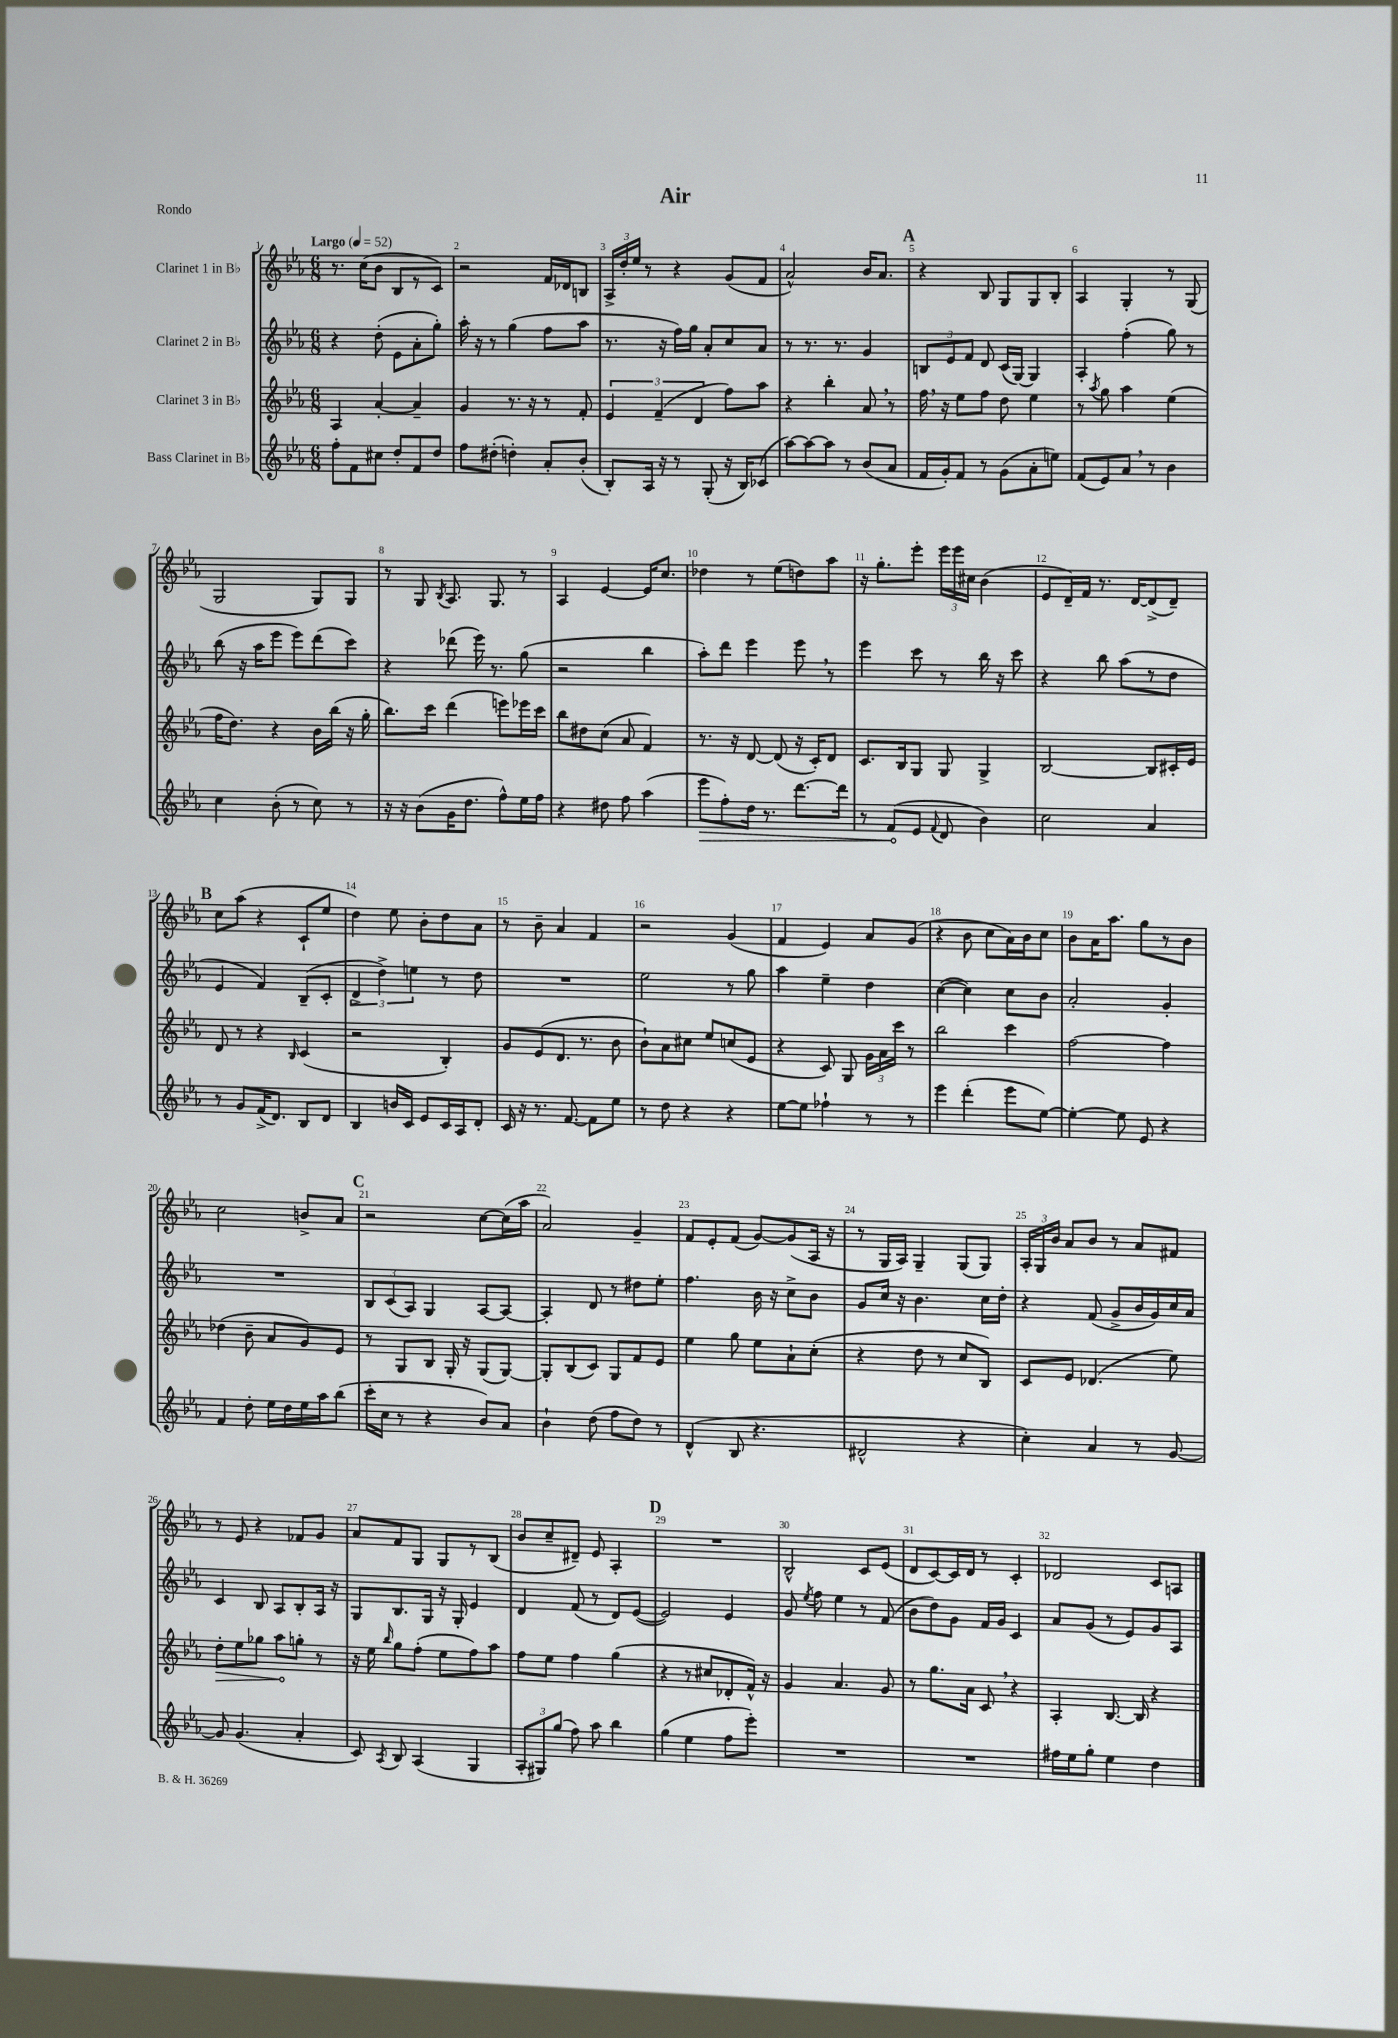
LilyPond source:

\header { title = "Air" piece = "Rondo" }
<<
\new StaffGroup <<
\new Staff = "s0" \with { instrumentName = "Clarinet 1 in Bb" } {
    \clef treble \key ees \major \numericTimeSignature \time 6/8 \tempo "Largo" 4 = 52
    \autoBeamOff r8. c''16[( bes'8] bes8[ r8 c'8]) |
    r2 f'16[ des'16 b8] |
    \tuplet 3/2 { aes16[-> d''16-. ees''16] } r8 r4 g'8[( f'8] |
    aes'2-^) bes'16[ aes'8.] |
    \mark \markup { \bold "A" } r4 bes8 g8[ g8 bes8]-. |
    aes4 g4-. r8 g8( |
    g2 g8[) g8] |
    r8 g8 \acciaccatura { bes8 } aes8. g8. r8 |
    aes4 ees'4~ ees'16[ c''8.] |
    des''4 r8 ees''8[( d''8) aes''8] |
    r16 g''8.[-. ees'''8]-. \tuplet 3/2 { ees'''16[ ees'''16 cis''16] } bes'4( |
    ees'8[ d'16--) f'16] r8. d'16[~ d'8->( d'8]--) |
    \mark \markup { \bold "B" } c''8[ aes''8]( r4 c'8[-! ees''8] |
    d''4) ees''8 bes'8[-. d''8 aes'8] |
    r8 bes'8-- aes'4 f'4 |
    r2 g'4( |
    f'4 ees'4) aes'8[ g'8]( |
    r4 bes'8 c''8[ aes'16) bes'16 c''8] |
    bes'8[ aes'16 aes''8.] g''8[ r8 bes'8] |
    c''2 b'8[-> aes'8] |
    \mark \markup { \bold "C" } r2 c''8[~ c''16( aes''16] |
    aes'2) g'4-- |
    f'8[ ees'8-. f'8]( g'8[~) g'8( aes16] r16 |
    r8 g16[ aes16]) g4-- g8[( g8]) |
    \tuplet 3/2 { aes16[-. g16 bes'16] } aes'8[ bes'8] r8 aes'8[ fis'8] |
    r8 ees'8 r4 fes'8[ g'8] |
    aes'8[ f'8 g8] g8[ r8 bes8]( |
    bes'8[ c''8-- dis'8]--) ees'8 aes4-. |
    \mark \markup { \bold "D" } R2. |
    bes2-^ c'8[ ees'8]( |
    d'8[ c'8~) c'16 d'16] r8 c'4-. |
    des'2 c'8[ a8] \bar "|." |
}
\new Staff = "s1" \with { instrumentName = "Clarinet 2 in Bb" } {
    \clef treble \key ees \major \numericTimeSignature \time 6/8
    \autoBeamOff r4 d''8-.( ees'8[ aes'8-. g''8]-.) |
    aes''16-. r16 r8 g''4( f''8[ aes''8] |
    r8. r16 f''16[) g''16] aes'8[-. c''8 aes'8] |
    r8 r8. r8. g'4 |
    \mark \markup { \bold "A" } \tuplet 3/2 { b8[ ees'8 f'8] } d'8 c'16[( g16]~) g4 |
    aes4-. f''4-.( g''8) r8 |
    bes''8( r16 aes''16[ ees'''8] ees'''8[) d'''8( c'''8]) |
    r4 des'''8( ees'''16) r8. g''8( |
    r2 bes''4 |
    aes''8[-.) d'''8] ees'''4 ees'''8 \breathe r8 |
    ees'''4 c'''8 r8 bes''16 r16 c'''8 |
    r4 bes''8 aes''8[( r8 d''8] |
    \mark \markup { \bold "B" } ees'4 f'4) bes8[--( c'8]-. |
    \tuplet 3/2 { d'4-> d''4->) e''4 } r8 d''8 |
    R2. |
    ees''2 r8 g''8 |
    aes''4 ees''4-- d''4 |
    c''4~( c''4) c''8[ bes'8] |
    aes'2-. g'4-. |
    R2. |
    \mark \markup { \bold "C" } \tuplet 3/2 { bes8[ c'8( aes8]) } g4 aes8[~ aes8]~ |
    aes4-. d'8 r8 dis''8[ ees''8]-. |
    f''4. bes'16 r16 c''8[-> bes'8] |
    g'8[ c''16] r16 bes'4. c''16[ d''16]-. |
    r4 f'8( g'8[-> bes'16 g'16) c''16 aes'16] |
    c'4 bes8 aes8[ bes8-. aes16] r16 |
    g8[ bes8. g16] r16 g16-. ees'4 |
    d'4 f'8( r8 d'8[) ees'8]~( |
    \mark \markup { \bold "D" } ees'2) ees'4 |
    g'8 \acciaccatura { ees''8 } f''8 ees''4 r8 f'8( |
    bes'8[ d''8) g'8] f'16[ g'16] c'4 |
    aes'8[ g'8]( r8 ees'8[) g'8 aes8] \bar "|." |
}
\new Staff = "s2" \with { instrumentName = "Clarinet 3 in Bb" } {
    \clef treble \key ees \major \numericTimeSignature \time 6/8
    \autoBeamOff aes4 aes'4~-. aes'4-- |
    g'4 r8. r16 r8 f'8-. |
    \tuplet 3/2 { ees'4 f'4--( d'4 } f''8[) aes''8] |
    r4 bes''4-. aes'8 \breathe r8 |
    \mark \markup { \bold "A" } f''16 \breathe r16 ees''8[ f''8] d''8 ees''4 |
    r8 \acciaccatura { aes''8 } g''8 aes''4 ees''4( |
    f''16[ d''8.]) r4 bes'16[ bes''16]( r16 g''16-. |
    bes''8.[) c'''16] d'''4( e'''8[) ees'''16 c'''16] |
    bes''8[ dis''8 c''8]( aes'8 f'4) |
    r8. r16 d'8~ d'8( r16 c'16[-.) d'8] |
    c'8.[ bes16 g8] g8 g4-> |
    bes2~ bes8[ cis'16-. ees'16] |
    \mark \markup { \bold "B" } d'8 r8 r4 \grace { bes16 } c'4( |
    r2 bes4-.) |
    g'8[ ees'8( d'8.] r8. bes'8 |
    bes'8[-!) aes'8 cis''8] ees''8[ c''8( ees'8] |
    r4 c'8) g8 \tuplet 3/2 { g'16[ aes'16 c'''16] } r8 |
    bes''2 c'''4 |
    f''2~ f''4 |
    des''4( bes'8-- aes'8[ g'8) ees'8] |
    \mark \markup { \bold "C" } r8 g8[ bes8] g16-. r16 g8[( g8]~) |
    g8[-. bes8( c'8]) g8[ f'8 ees'8] |
    ees''4 g''8 ees''8[ aes'8-! c''8]-.( |
    r4 d''8 r8 c''8[ bes8]) |
    c'8[ ees'8] des'4.( ees''8) |
    \once \override Hairpin.circled-tip = ##t d''8[-.\> ees''8 ges''8] aes''8[\! g''8]-. r8 |
    r16 ees''16 \grace { bes''16 } g''8[ f''8]-.( ees''8[ f''8) aes''8] |
    f''8[ ees''8] f''4 g''4( |
    \mark \markup { \bold "D" } r4 r8 cis''8[ des'8-. f'16]-^) r16 |
    g'4 aes'4. g'8 |
    r8 g''8.[ aes'16] c'8 \breathe r4 |
    aes4-. bes8.~ bes16 r4 \bar "|." |
}
\new Staff = "s3" \with { instrumentName = "Bass Clarinet in Bb" } {
    \clef treble \key ees \major \numericTimeSignature \time 6/8
    \autoBeamOff f''8[-. f'8 cis''8] d''8[-. f'8 d''8] |
    f''8[ dis''8]-.( d''4-.) aes'8[-. bes'8]-.( |
    bes8[-.) aes16] r16 r8 g8-.( r16 bes16[) ces'8]( |
    aes''8[~) aes''8~ aes''8] r8 bes'8[( aes'8] |
    \mark \markup { \bold "A" } f'16[ g'16-.) f'8] r8 g'8[( aes'8-. e''8]) |
    f'8[( ees'8) aes'8] \breathe r8 bes'4 |
    c''4 bes'8-.( r8 c''8) r8 |
    r16 r16 bes'8[( g'16 d''8.] f''8[-^) ees''16 f''16] |
    r4 dis''8 f''8 aes''4( |
    \once \override Hairpin.circled-tip = ##t ees'''8[\> f''8-.) d''16] r8. d'''8.[~ d'''16] |
    r8 f'8[\!( ees'8] \appoggiatura { f'8 } d'8 bes'4) |
    c''2 aes'4 |
    \mark \markup { \bold "B" } r8 g'8[ f'16->( d'8.]) bes8[ d'8] |
    bes4 b'16[ c'16] ees'8[ c'16 aes16 d'8]-. |
    c'16 r16 r8. f'8.~ f'8[ ees''8] |
    r8 d''8 r4 r4 |
    ees''8[~ ees''8] fes''4-! r8 r8 |
    ees'''4 d'''4-.( ees'''8[ ees''8]~) |
    ees''4~-. ees''8 ees'8 r4 |
    f'4 d''8-. ees''16[ d''16 ees''16 aes''16 bes''8]( |
    \mark \markup { \bold "C" } c'''16[-. c''16] r8 r4 bes'8[) aes'8] |
    bes'4-! d''8( f''8[ d''8]) r8 |
    d'4-^( bes8 r4. |
    dis'2-^ r4 |
    c''4-.) aes'4 r8 g'8~ |
    g'8 g'4.( aes'4-. |
    c'8) \acciaccatura { aes8 } bes8 aes4( g4 |
    \tuplet 3/2 { aes8[-. gis8) g''8]( } f''8) aes''8 bes''4 |
    \mark \markup { \bold "D" } g''4( ees''4 f''8[ ees'''8]-.) |
    R2. |
    R2. |
    fis''16[ ees''16 g''8]-. ees''4 d''4 \bar "|." |
}
>>
>>
\layout { \context { \Score \override BarNumber.break-visibility = ##(#f #t #t) barNumberVisibility = #all-bar-numbers-visible } }
